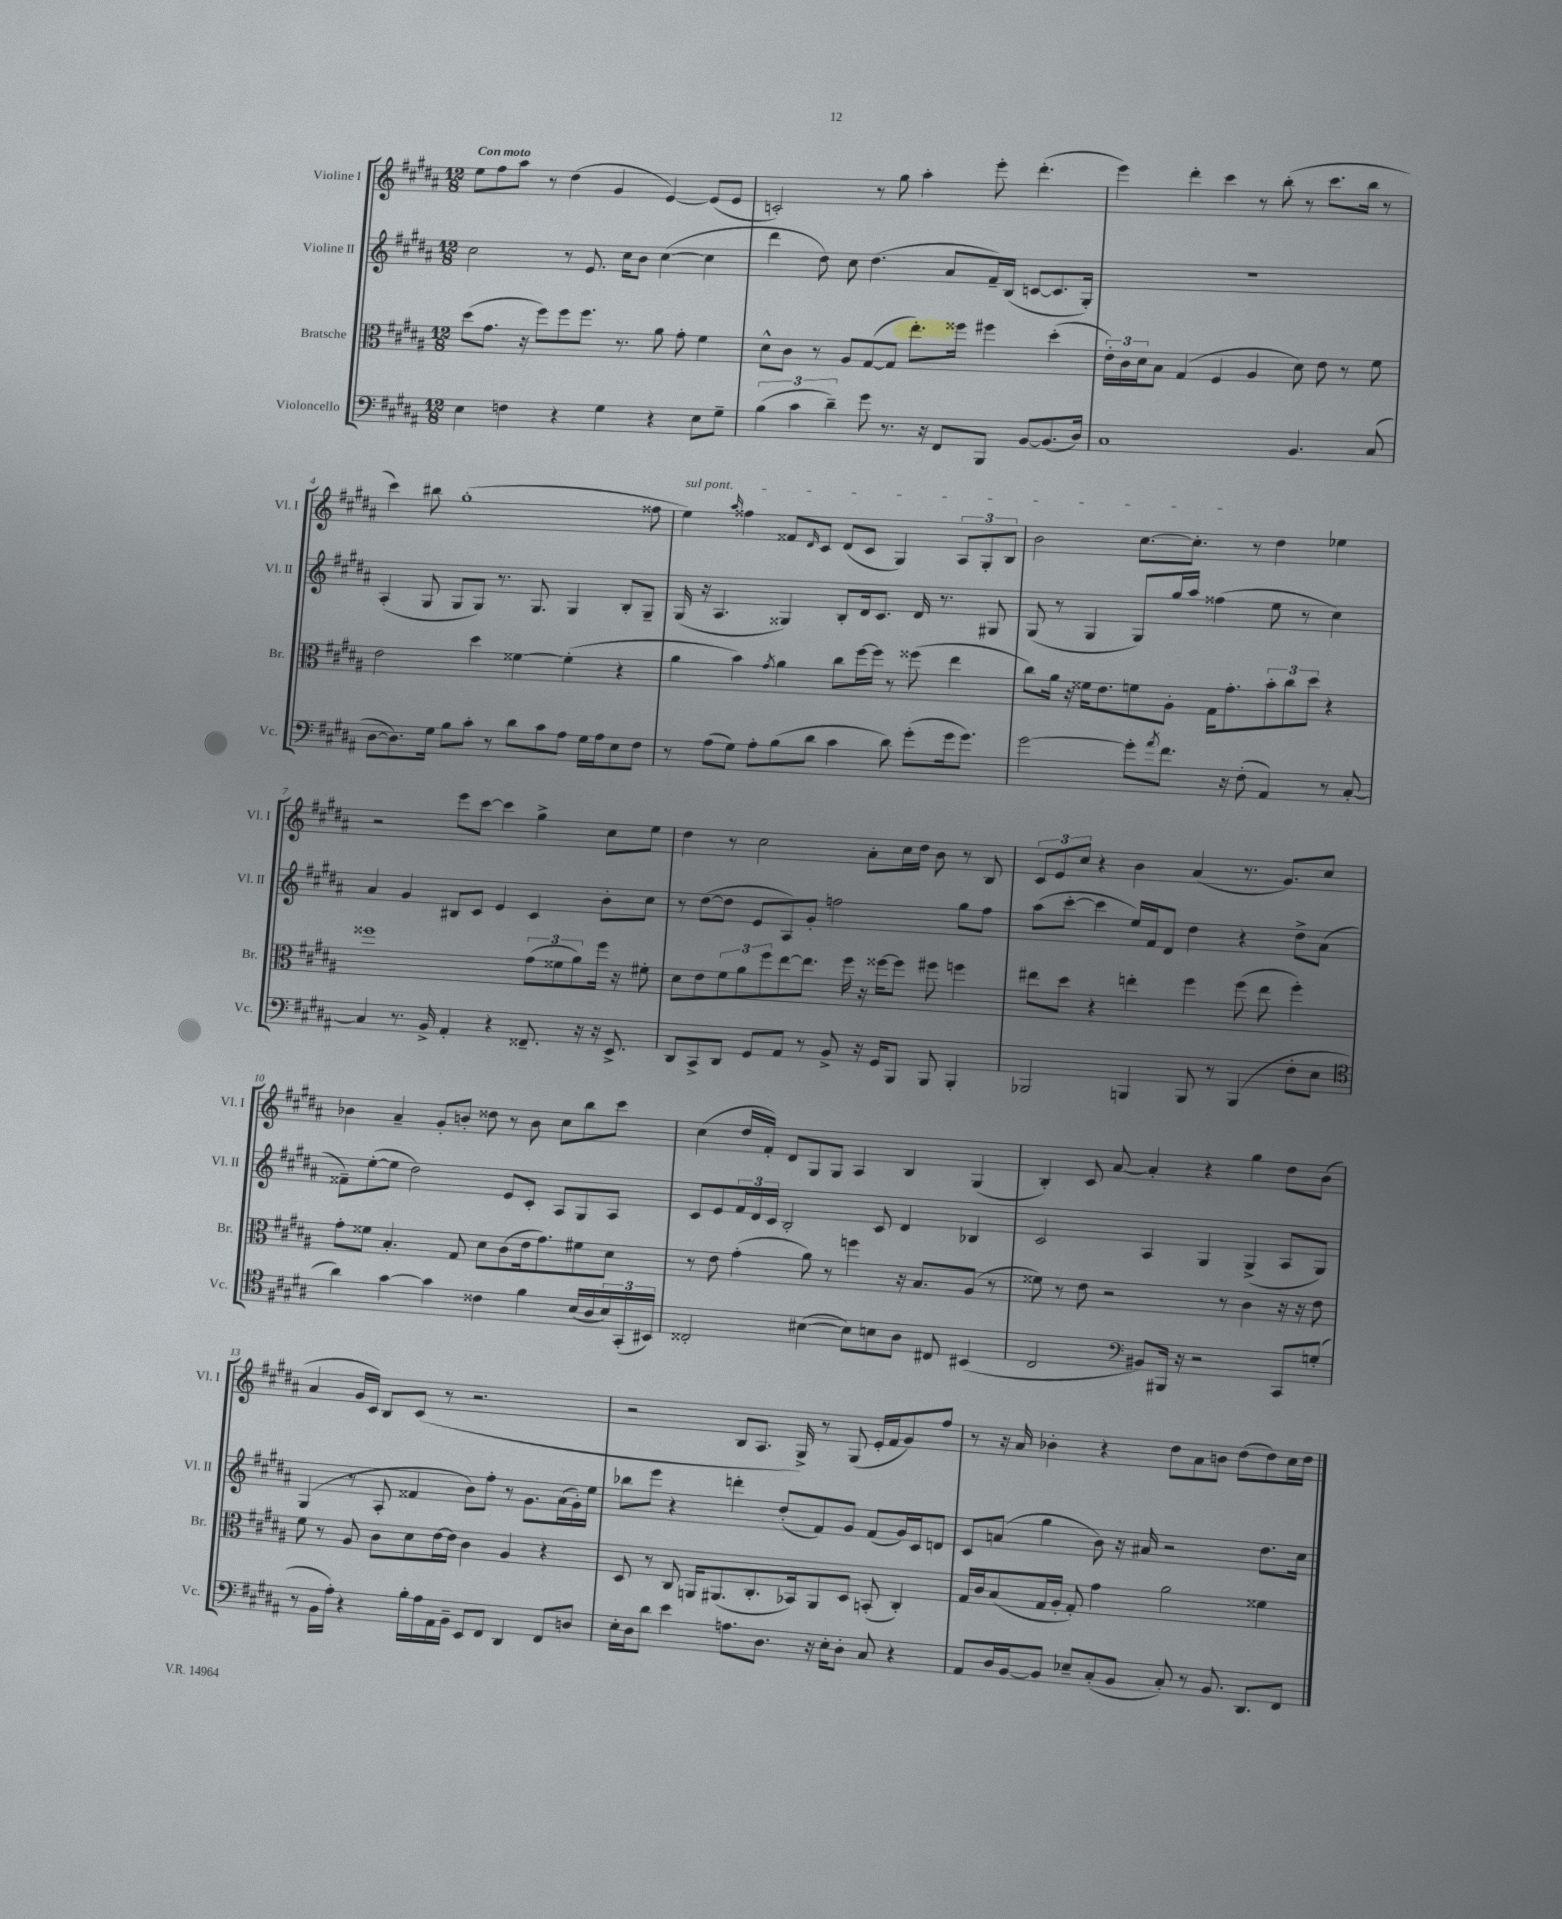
<<
\new StaffGroup <<
\new Staff = "s0" \with { instrumentName = "Violine I" shortInstrumentName = "Vl. I" } {
    \clef treble \key b \major \numericTimeSignature \time 12/8 \tempo "Con moto"
    e''8 fis''8 ais''8 r8 dis''4( gis'4 e'4~) e'8( e'8 |
    c'2-.) r8 gis''8 ais''4-. e'''8-. dis'''4.-.( |
    e'''4) dis'''4-. cis'''4 r8 b''8-.( r8 cis'''8. b''16 r8 |
    cis'''4) bis''8 gis''1-.( fisis''8 |
    \once \override TextSpanner.bound-details.left.text = \markup { \italic "sul pont." } e''4\startTextSpan) \grace { ais''16 } fisis''4 fisis'8 \grace { dis'16 } cis'8 dis'8( cis'8 gis4) \tuplet 3/2 { ais8 gis8-. b8 } |
    b'2 cis''8.~ cis''8.-.\stopTextSpan r8 dis''4 ees''4 |
    r2 e'''8 cis'''8~ cis'''4 gis''4-> cis''8 e''8 |
    dis''4 r8 cis''2 ais'8-. cis''16 dis''16 b'8 r8 b8 |
    \tuplet 3/2 { cis'8 e'8 cis''8 } r4 b'4 ais'4( r8. gis'8.) cis''8 |
    bes'4 ais'4-- gis'8-. b'8-. disis''8 r8 b'8 cis''8 b''8 cis'''8 |
    cis''4( dis''16 fis'16-.) dis'8 gis8 gis8 ais4 b4 gis4( |
    b4-.) cis'8 ais'8~ ais'4-. r4 gis''4 dis''8 b'8( |
    ais'4 gis'16 cis'16) b8 cis'8( r8 r2. |
    r2 b8 ais8. gis16->) r8 gis8( e'16-. fis'16 gis'8) fis''8 |
    r8 r16 ais'16 bes'4-. r4 dis''8 ais'8 b'8 dis''8( dis''8) cis''16 dis''16 \bar "|." |
}
\new Staff = "s1" \with { instrumentName = "Violine II" shortInstrumentName = "Vl. II" } {
    \clef treble \key b \major \numericTimeSignature \time 12/8
    cis''2 r8 e'8. cis''16 b'8 cis''4~( cis''4 |
    dis'''4 dis''8) cis''8 dis''4.( ais'8 fis'16--) b16( c'8~ c'8. gis16-.) |
    R1. |
    ais4-.( gis8 gis8 gis8) r8. gis8. gis4 b8-. gis8-- |
    gis16( r16 ais4. gisis4) b8-. dis'16 cis'8. dis'16 r8. gis8 |
    gis8( r8 gis4 gis8) gis''16 ais''16 fisis''4( e''8 r8 cis''4) |
    ais'4 gis'4 bis8 cis'8 e'4 cis'4 b'8-. cis''8 |
    r8 dis''8~( dis''8 e'8 ais8) gis'8-. f''2 gis''8 f''8 |
    ais''8( cis'''8~-. cis'''4 e''16) fis'16 dis'8 dis''4 r4 dis''8-> ais'8( |
    fisis'8--) e''8~-.( e''8 dis''2) e'8 cis'8-. ais8 gis8 ais8 |
    cis'8 e'8 \tuplet 3/2 { fis'16 dis'16 cis'16 } b2-. cis'8 dis'4 bes4 |
    cis'2 ais4 gis4 gis4->( ais8 gis8) |
    gis4( r8 ais8-. fisis'4 b'8) fis''8-. r8 gis'8. ais'16( gis'16-.) e''16 |
    bes''8 e'''8 r4 d'''4-. dis''8-.( fis'8) gis'8 fis'8( gis'16) cis'16 d'8 |
    cis'8 a'8( gis''4 b'8) r16 ais'16 r2 dis''8. cis''16 \bar "|." |
}
\new Staff = "s2" \with { instrumentName = "Bratsche" shortInstrumentName = "Br." } {
    \clef alto \key b \major \numericTimeSignature \time 12/8
    dis''8( gis'8. r16 fis''8) fis''8 fis''8. r8. ais'8 gis'8-. fis'4 |
    dis'8-^ cis'8 r8 ais8 gis8~( gis8 e''8.-.) fisis''16 fis''4 dis''4-.( |
    \tuplet 3/2 { e'16-.) cis'16 dis'16 } b8 gis4( fis4 ais4 dis'8) e'8 r8 fis'8 |
    e'2 dis''4 fisis'4~ fisis'4-.( r4 |
    ais'4 b'4) \acciaccatura { gis'8 } ais'4 cis''8 fis''16~ fis''16 r8 fisis''8( e''4 |
    cis''8) ais'16 r16 fisis'16 e'8. f'8 ais8-. gis16 gis'8.-. \tuplet 3/2 { b'8-. cis''8 dis''8 } r4 |
    fisis''1 \tuplet 3/2 { gis'8( fisis'8 ais'8) } fisis''16 r16 fis'8-. |
    dis'8 e'8 \tuplet 3/2 { fis'8 ais'8 fis''8 } e''8~ e''8. fis''16 r16 fisis''16~ fisis''8 fis''8 f''4 |
    eis''8 dis''8 r4 e''4-. fis''4 fis''8( e''8 fis''4-.) |
    gis'8-. fisis'8 b4.-. gis8 dis'8 cis'8( e'16 gis'8.) fis'8 dis'8 |
    r8 e'8 gis'4-.( ais'8) r8 f''4 r16 b8. ais8( r8 |
    fisis'8) r8 e'8 r2 r8 cis'4 r16 r16 e'8 |
    fis'8 r8 ais8 cis'8 dis'8 e'16~ e'16 cis'4 ais4 r4 |
    dis8 r8 cis8 a,16 ais,8.( cis8.-. bes,16) ais,8 dis8 b,8-.( cis4-.) |
    gis16 cis'16 b8( gis16 ais16-. gis8-.) gis'4 ais'2 fisis'4 \bar "|." |
}
\new Staff = "s3" \with { instrumentName = "Violoncello" shortInstrumentName = "Vc." } {
    \clef bass \key b \major \numericTimeSignature \time 12/8
    e4 f4 r4 gis4 r4 e8 gis8-- |
    \tuplet 3/2 { b4( cis'4 dis'4--) } gis'8 r8. r16 fis,8 b,,8 b,8~ b,8.( dis16) |
    cis1 b,4. cis8( |
    dis8~ dis8.) gis16 b8 cis'8-. r8 dis'8 cis'8 ais8 gis16 ais16 e8 fis8 |
    r8 ais8( gis8) ais8-. b8( dis'8 cis'4 dis'8) gis'8-.( gis'16 gis'8.) |
    gis'2~ gis'8-. \acciaccatura { ais'8 } fis'8. r16 fis8-.( ais,4) r8 cis8~-. |
    cis4 r8. b,16-> ais,4-. r4 fisis,8.-- r16 r16 e,8.-> |
    dis,8 cis,8-> dis,8 gis,8 ais,8 r8 b,8-> r16 gis,16 b,,8 b,,8 b,,4-. |
    bes,,2 b,,4 b,,8 r8 b,,4( fis8-. e8 |
    \clef tenor ais'4) gis'4~ gis'4 cisis'4 fis'4 b16( ais16 \tuplet 3/2 { b16) gis,16-.( bis,16) } |
    cisis2-. bis4~( bis8) b8 ais8 cis8 bis,4( |
    cis2 \clef bass bis,8) bis,,16 r16 r2 cis,8 g8-.( |
    r8 b,16 ais16-.) r4 b16-. ais16 ais,16 b,16-- e,8 fis,8 dis,4 fis,8 d8 |
    e16-. dis16 dis'8 e'4 a8. dis8. r16 e16-. dis8-. cis8 r4 |
    ais,8 dis16 b,16~ b,8 ees8-- cis8-.( b,8 cis8-.) r8 b,8. dis,8. fis,8 \bar "|." |
}
>>
>>
